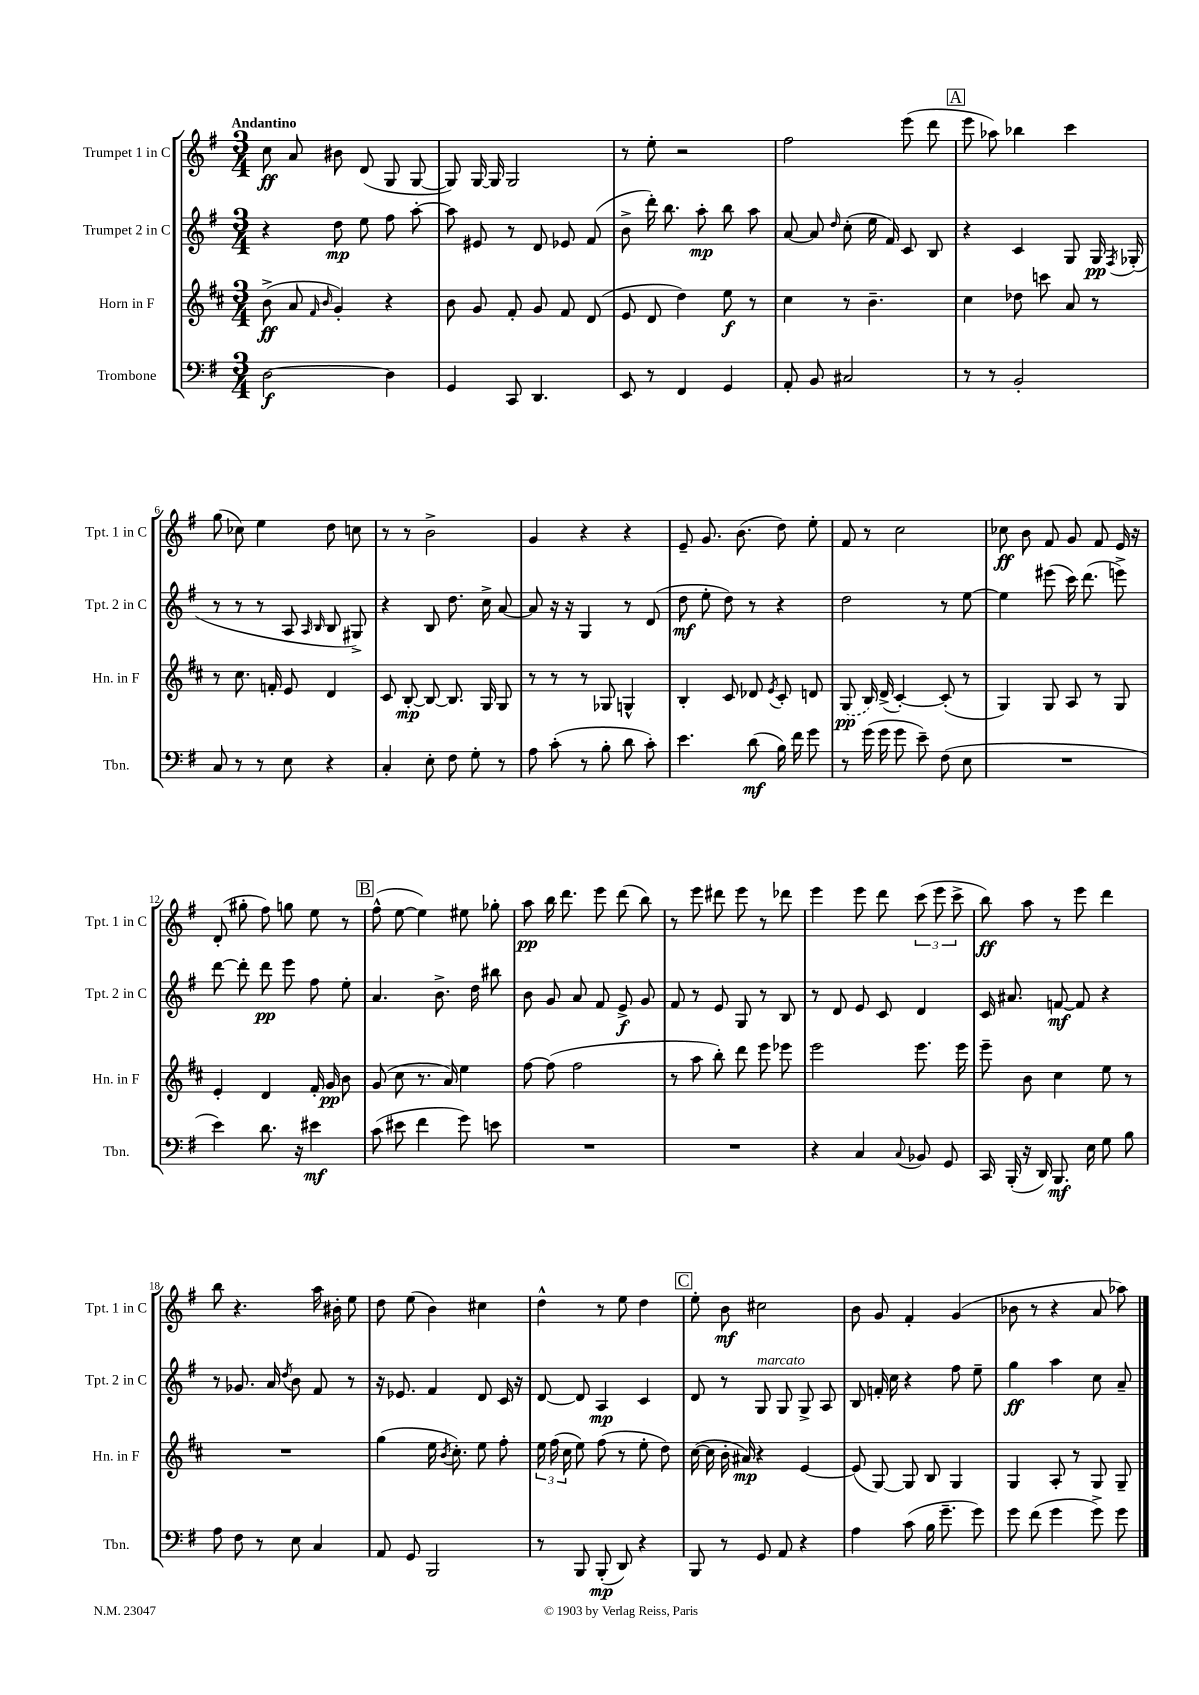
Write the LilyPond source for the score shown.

<<
\new StaffGroup <<
\new Staff = "s0" \with { instrumentName = "Trumpet 1 in C" shortInstrumentName = "Tpt. 1 in C" } {
    \clef treble \key g \major \numericTimeSignature \time 3/4 \tempo "Andantino"
    \autoBeamOff c''8\ff a'8 bis'8 d'8( g8 g8~ |
    g8) g16~ g16 g2 |
    r8 e''8-. r2 |
    fis''2 e'''8( d'''8 |
    \mark \markup { \box "A" } e'''8 aes''8) bes''4 c'''4 |
    g''8( ces''8) e''4 d''8 c''8 |
    r8 r8 b'2-> |
    g'4 r4 r4 |
    e'8-- g'8. b'8.( d''8) e''8-. |
    fis'8 r8 c''2 |
    ces''8\ff b'8 fis'8 g'8 fis'8 e'16 r16 |
    d'8-.( gis''8-. fis''8) g''8 e''8 r8 |
    \mark \markup { \box "B" } fis''8-^( e''8~ e''4) eis''8 ges''8-. |
    a''8\pp b''16 d'''8. e'''8 d'''8( b''8) |
    r8 e'''8 dis'''8 e'''8 r8 des'''8 |
    e'''4 e'''8 d'''8 \tuplet 3/2 { c'''8( e'''8 c'''8-> } |
    b''8\ff) a''8 r8 e'''8 d'''4 |
    b''8 r4. a''16 bis'16-. e''8 |
    d''8 e''8( b'4) cis''4 |
    d''4-^ r8 e''8 d''4 |
    \mark \markup { \box "C" } e''8-. b'8\mf cis''2 |
    b'8 g'8 fis'4-. g'4( |
    bes'8 r8 r4 a'8 aes''8) \bar "|." |
}
\new Staff = "s1" \with { instrumentName = "Trumpet 2 in C" shortInstrumentName = "Tpt. 2 in C" } {
    \clef treble \key g \major \numericTimeSignature \time 3/4
    \autoBeamOff r4 d''8\mp e''8 fis''8 a''8~-. |
    a''8 eis'8 r8 d'8 ees'8 fis'8( |
    b'8-> d'''16-.) b''8. a''8-.\mp b''8 a''8 |
    a'8~ a'8 \grace { d''16 } c''8-.( e''16 fis'16) c'8 b8 |
    \mark \markup { \box "A" } r4 c'4 g8 g16\pp \acciaccatura { fis8 } ges16-.( |
    r8 r8 r8 a8 \grace { a16 b16 } b8 gis8->) |
    r4 b8 d''8. c''16-> a'8~ |
    a'8 r16 r16 g4 r8 d'8( |
    d''8\mf e''8-. d''8) r8 r4 |
    d''2 r8 e''8~ |
    e''4 eis'''8( c'''16) d'''8.( e'''8->) |
    d'''8~ d'''8-. d'''8\pp e'''8 fis''8 e''8-. |
    \mark \markup { \box "B" } a'4. b'8.-> d''16 bis''8 |
    b'8 g'8 a'8 fis'8 e'8->\f g'8 |
    fis'8 r8 e'8 g8 r8 b8 |
    r8 d'8 e'8 c'8 d'4 |
    c'16 ais'8. f'8~\mf f'8 r4 |
    r8 ges'8. a'16 \acciaccatura { d''8 } b'8 fis'8 r8 |
    r16 ees'8. fis'4 d'8 c'16 r16 |
    d'8~ d'8 a4\mp c'4 |
    \mark \markup { \box "C" } d'8 r8 g8^\markup { \italic "marcato" } g8 g8-> a8 |
    b8 f'16-. c''16 r4 fis''8 e''8-- |
    g''4\ff a''4 c''8 a'8-- \bar "|." |
}
\new Staff = "s2" \with { instrumentName = "Horn in F" shortInstrumentName = "Hn. in F" } {
    \clef treble \key d \major \numericTimeSignature \time 3/4
    \autoBeamOff b'8->\ff( a'8 \grace { fis'16 b'16 } g'4-.) r4 |
    b'8 g'8 fis'8-. g'8 fis'8 d'8( |
    e'8 d'8 d''4) e''8\f r8 |
    cis''4 r8 b'4.-- |
    \mark \markup { \box "A" } cis''4 des''8 c'''8 a'8 r8 |
    r8 cis''8. f'16-. e'8 d'4 |
    cis'8 b8~-.\mp b8~ b8. g16 g8 |
    r8 r8 r8 ges8 g4-^ |
    b4-. cis'8 des'8 \acciaccatura { e'8 } cis'8-. d'8 |
    \once \slurDashed g8\pp( b16) d'16->( cis'4~-.) cis'8-.( r8 |
    g4) g8 a8 r8 g8 |
    e'4-. d'4 fis'16-. g'16\pp b'8 |
    \mark \markup { \box "B" } g'8( cis''8 r8. a'16) e''4 |
    fis''8~ fis''8( fis''2 |
    r8 a''8 b''8-.) d'''8 e'''8 ees'''8 |
    e'''2 e'''8. e'''16 |
    e'''8-- b'8 cis''4 e''8 r8 |
    R2. |
    g''4( e''16 \acciaccatura { b'8 } cis''8.-.) e''8 fis''8-. |
    \tuplet 3/2 { e''16 fis''16( cis''16 } e''8) fis''8( r8 e''8-. d''8) |
    \mark \markup { \box "C" } cis''16~( cis''16 b'16-. ais'16\mp) r4 e'4~ |
    e'8( g8~) g8 b8 g4 |
    g4 a8-. r8 g8 g8-- \bar "|." |
}
\new Staff = "s3" \with { instrumentName = "Trombone" shortInstrumentName = "Tbn." } {
    \clef bass \key g \major \numericTimeSignature \time 3/4
    \autoBeamOff d2~\f d4 |
    g,4 c,8 d,4. |
    e,8 r8 fis,4 g,4 |
    a,8-. b,8 cis2 |
    \mark \markup { \box "A" } r8 r8 b,2-. |
    c8 r8 r8 e8 r4 |
    c4-. e8-. fis8 g8-. r8 |
    a8 c'8-.( r8 b8-. d'8 c'8-.) |
    e'4. d'8\mf( b16) fis'16 g'8 |
    r8 g'16( g'16 g'8 e'8--) fis8( e8 |
    R2. |
    e'4) d'8. r16 eis'4\mf |
    \mark \markup { \box "B" } c'8( eis'8 fis'4 g'8) e'8 |
    R2. |
    R2. |
    r4 c4 \appoggiatura { c8 } bes,8 g,8 |
    c,16 b,,16-.( r16 d,16) b,,8.\mf e16 g8 b8 |
    a8 fis8 r8 e8 c4 |
    a,8 g,8 b,,2 |
    r8 b,,8 b,,8-.\mp( d,8) r4 |
    \mark \markup { \box "C" } b,,8 r8 g,8 a,8 r4 |
    a4 c'8( b16 g'8.-- g'8) |
    g'8 fis'8( g'4 g'8->) g'8 \bar "|." |
}
>>
>>
